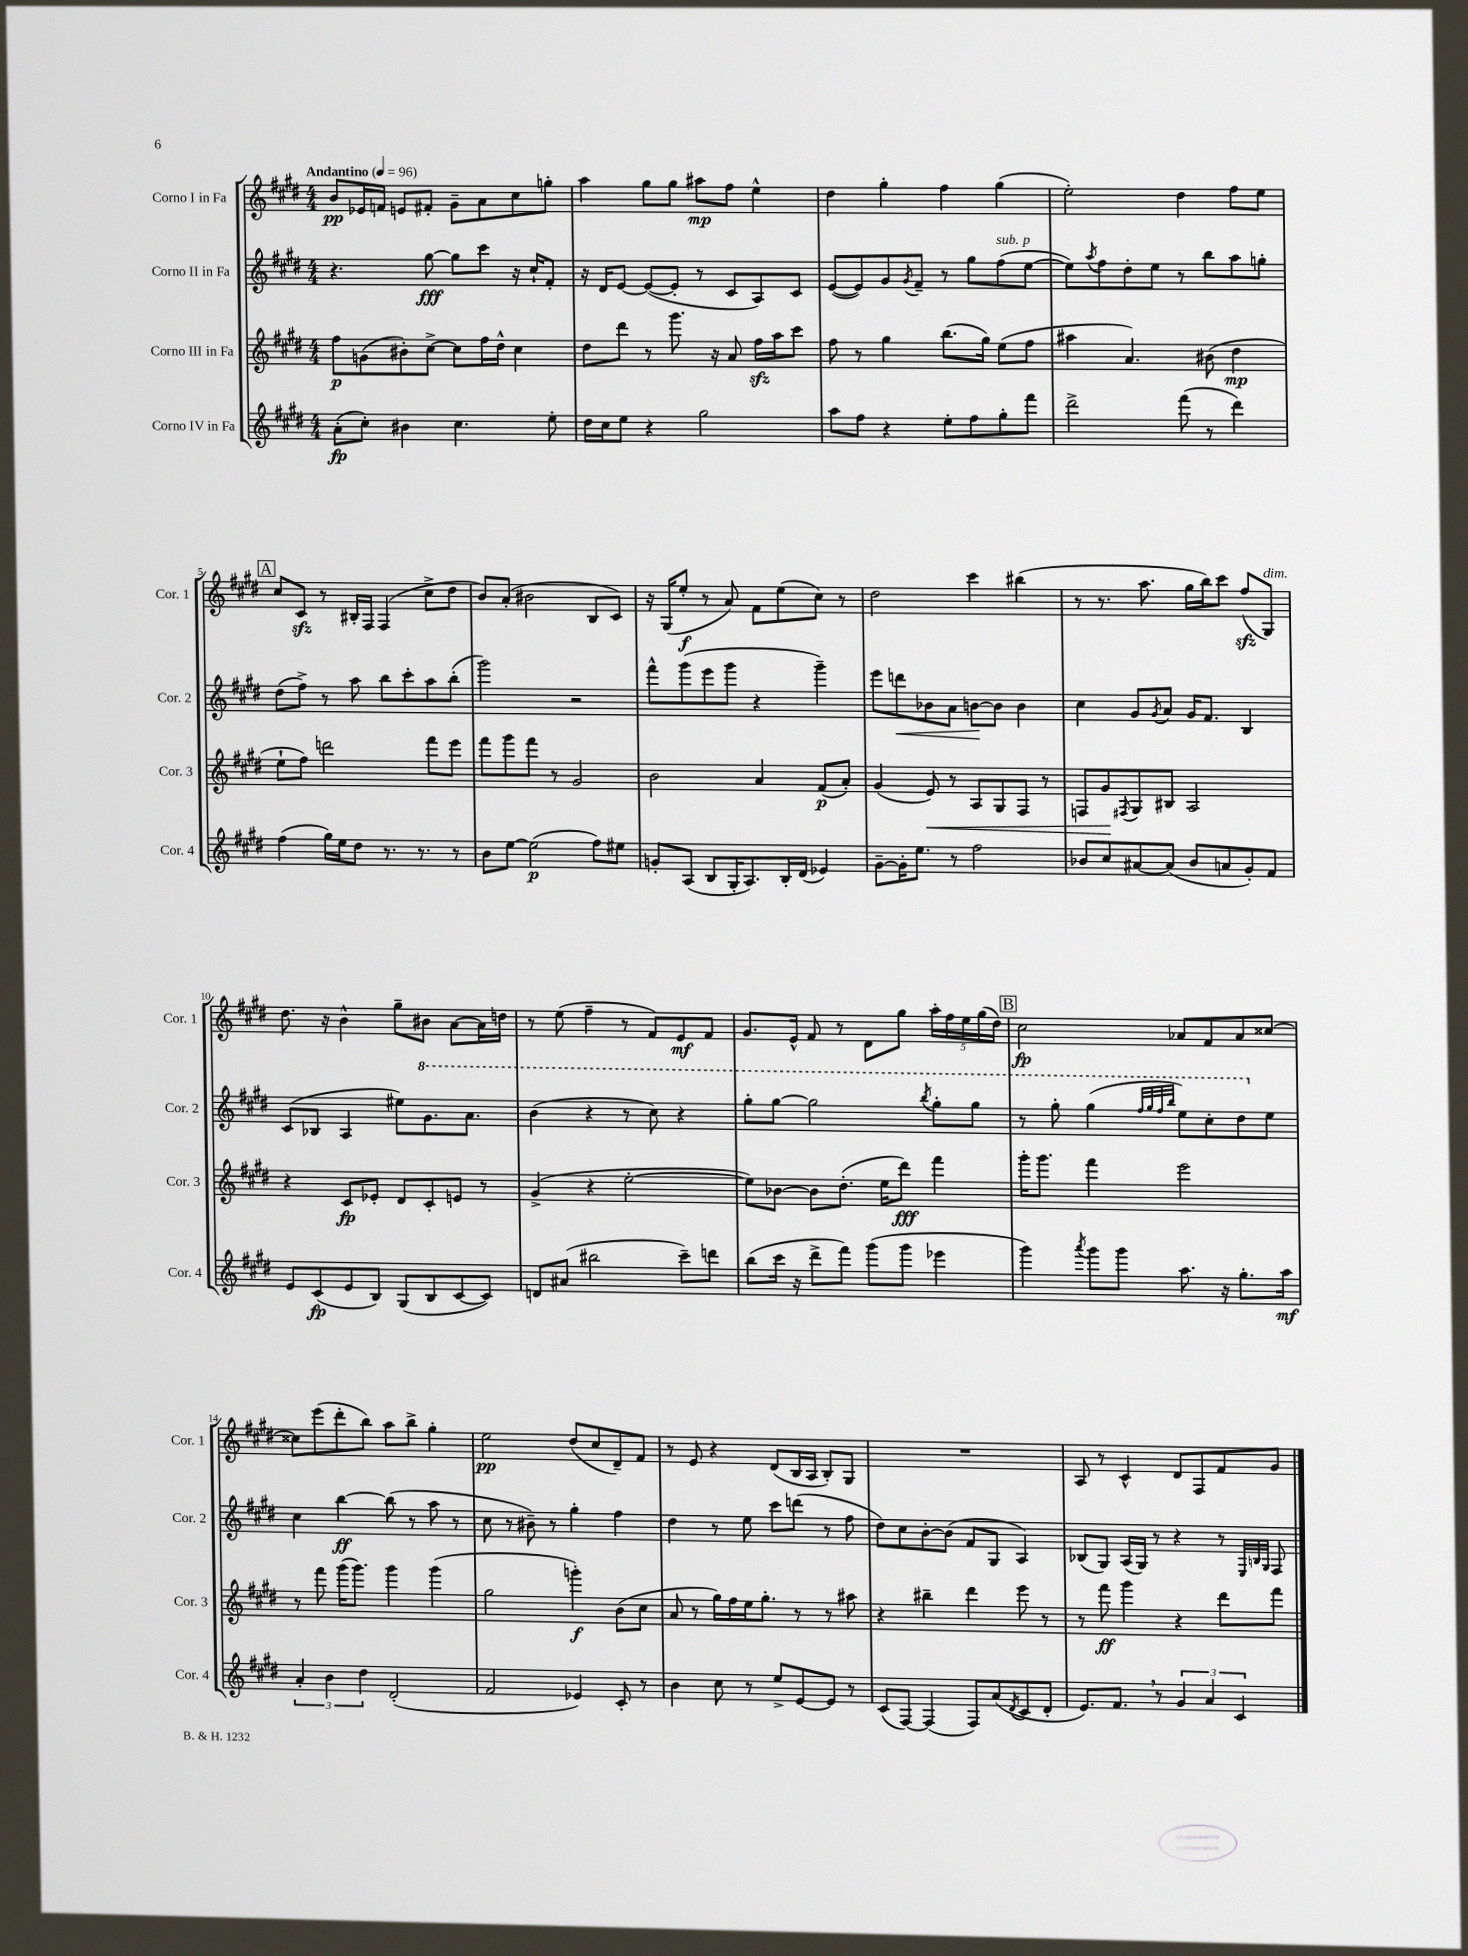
<<
\new StaffGroup <<
\new Staff = "s0" \with { instrumentName = "Corno I in Fa" shortInstrumentName = "Cor. 1" } {
    \clef treble \key e \major \numericTimeSignature \time 4/4 \tempo "Andantino" 4 = 96
    b'8\pp ees'16 f'16 e'8 fis'8-. gis'8-- a'8 cis''8 g''8-. |
    a''4 gis''8 gis''8 ais''8\mp fis''8 e''4-^ |
    dis''4 gis''4-. fis''4 gis''4( |
    e''2-.) dis''4 fis''8 e''8 |
    \mark \markup { \box "A" } cis''8 cis'8\sfz r8 bis16-. fis16 fis4( cis''8-> dis''8 |
    b'8) a'8-.( bis'2 b8 cis'8) |
    r16 gis16( e''8-.\f r8 a'8) fis'8 e''8( cis''8) r8 |
    dis''2 cis'''4 bis''4( |
    r8 r8. a''8. gis''16 b''16) cis'''8 fis''8\sfz( gis8^\markup { \italic "dim." }) |
    dis''8. r16 b'4-^ gis''8-- bis'8 a'8~ a'16 d''16 |
    r8 e''8( fis''4-- r8 fis'8) e'8\mf fis'8 |
    gis'8. e'16-^ fis'8 r8 dis'8 gis''8 \tuplet 5/4 { a''16-. fis''16 e''16 gis''16( dis''16) } |
    \mark \markup { \box "B" } cis''2\fp aes'8 fis'8 aes'8 cisis''8~ |
    cisis''8 e'''8( dis'''8-. b''8) a''8 b''8-> gis''4-. |
    e''2\pp dis''8( cis''8 dis'8--) fis'8 |
    r8 e'8 r4 dis'8( b16 a16 b8-.) gis8 |
    R1 |
    a8 r8 cis'4-^ dis'8 fis8 fis'8 gis'8 \bar "|." |
}
\new Staff = "s1" \with { instrumentName = "Corno II in Fa" shortInstrumentName = "Cor. 2" } {
    \clef treble \key e \major \numericTimeSignature \time 4/4
    r4. gis''8~\fff gis''8 cis'''8 r16 cis''16-! fis'8-. |
    r16 dis'16 e'8~ e'8~( e'8-. r8 cis'8 a8) cis'8 |
    e'8~( e'8) gis'8 \acciaccatura { gis'8 } fis'8-- r8 gis''8 fis''8^\markup { \italic "sub. p" }( e''8~ |
    e''8) \acciaccatura { a''8 } fis''8 dis''8-. e''8 r8 b''8 a''8 g''8-. |
    \mark \markup { \box "A" } dis''8( fis''8->) r8 a''8 b''8 cis'''8-. a''8 b''8-.( |
    gis'''2) r2 |
    fis'''8-^ gis'''8( e'''8 gis'''8 r4 gis'''4--) |
    e'''8 d'''8\< bes'8 a'8 b'8~\! b'8 b'4 |
    cis''4 gis'8 \acciaccatura { gis'8 } a'8 gis'16 fis'8. b4 |
    cis'8( bes8 a4 eis''8) \ottava #1 gis''8. a''8. |
    b''4( r4 r8 cis'''8) r4 |
    gis'''8-. gis'''8~ gis'''2 \acciaccatura { b'''8 } gis'''8-. gis'''8 |
    \mark \markup { \box "B" } r8 gis'''8-. gis'''4( \grace { fis'''32 gis'''32 fis'''32 b'''32 } e'''8) cis'''8-. dis'''8 \ottava #0 e''8 |
    cis''4 b''4~\ff b''8( r8 a''8 r8 |
    cis''8 r8 bis'8--) r8 gis''4-. fis''4 |
    dis''4 r8 e''8 cis'''8 d'''8( r8 fis''8 |
    dis''8) cis''8 b'8~-. b'8( fis'8 gis8 a4) |
    bes8( gis8) a16( gis16) r8 r4 r8 \grace { e32 b32 gis32 } fis8 \bar "|." |
}
\new Staff = "s2" \with { instrumentName = "Corno III in Fa" shortInstrumentName = "Cor. 3" } {
    \clef treble \key e \major \numericTimeSignature \time 4/4
    fis''8\p g'8( bis'8-.) cis''8~-> cis''8 fis''16 dis''16-^ cis''4 |
    dis''8 dis'''8 r8 gis'''8. r16 a'8 fis''16\sfz a''16 cis'''8 |
    fis''8 r8 gis''4 b''8.( gis''16) e''8( fis''8 |
    ais''4 a'4.) bis'8( dis''4\mp |
    \mark \markup { \box "A" } e''8-! fis''8) d'''2 fis'''8 e'''8 |
    fis'''8 gis'''8 fis'''8 r8 gis'2 |
    b'2 a'4 fis'8\p( a'8-.) |
    gis'4( e'8\<) r8 a8 gis8 fis8 r8 |
    f8 gis'8\! \acciaccatura { fis8 } gis8 bis8 a2 |
    r4 cis'8\fp ees'8-. dis'8 cis'8-. e'8 r8 |
    gis'4->( r4 e''2~-. |
    e''8) bes'8~ bes'8 dis''8.-.( e''16 dis'''8\fff) fis'''4 |
    \mark \markup { \box "B" } gis'''16-. gis'''8. fis'''4 e'''2 |
    r8 fis'''8 gis'''16( gis'''8.) gis'''4 gis'''4( |
    gis''2 g'''4-.\f) b'8( cis''8 |
    a'8 r8 gis''16) fis''16 e''16 gis''8.-. r8 r8 ais''8 |
    r4 bis''4-- dis'''4 e'''8 r8 |
    r8 fis'''8\ff gis'''4 r4 dis'''8 fis'''8 \bar "|." |
}
\new Staff = "s3" \with { instrumentName = "Corno IV in Fa" shortInstrumentName = "Cor. 4" } {
    \clef treble \key e \major \numericTimeSignature \time 4/4
    a'8-.\fp( cis''8-.) bis'4 cis''4. e''8-. |
    dis''16 cis''16 e''8 r4 gis''2 |
    a''8 fis''8 r4 e''8-. fis''8 gis''8-. fis'''8 |
    dis'''2-> fis'''8( r8 dis'''4) |
    \mark \markup { \box "A" } fis''4( gis''16) e''16 dis''8 r8. r8. r8 |
    b'8 e''8~ e''2\p( fis''8) eis''8 |
    g'8-. a8( b8 gis16-. a8.) b16-. dis'16( ees'4) |
    gis'8~-- gis'16-. e''8. r8 fis''2 |
    bes'8 cis''8 ais'8~ ais'8( bes'8 a'8 gis'8-.) fis'8 |
    e'8 cis'8\fp( e'8 b8) gis8( b8 cis'8~ cis'8) |
    d'8 ais'8( bis''2 cis'''8--) d'''8 |
    b''8( cis'''16 r16 dis'''8-> fis'''8) gis'''8( gis'''8 ees'''4 |
    \mark \markup { \box "B" } gis'''4) \acciaccatura { a'''8 } gis'''8 gis'''8 a''8. r16 gis''8.-. a''16\mf |
    \tuplet 3/2 { a'4-. b'4 dis''4 } dis'2-.( |
    fis'2 ees'4) cis'8-. r8 |
    b'4 cis''8 r8 e''8-> e'8~ e'8 r8 |
    cis'8( fis8~) fis4( fis8) a'8( \acciaccatura { dis'8 } cis'8 dis'8-. |
    e'8.) fis'8. \breathe r8 \tuplet 3/2 { gis'4 a'4 cis'4 } \bar "|." |
}
>>
>>
